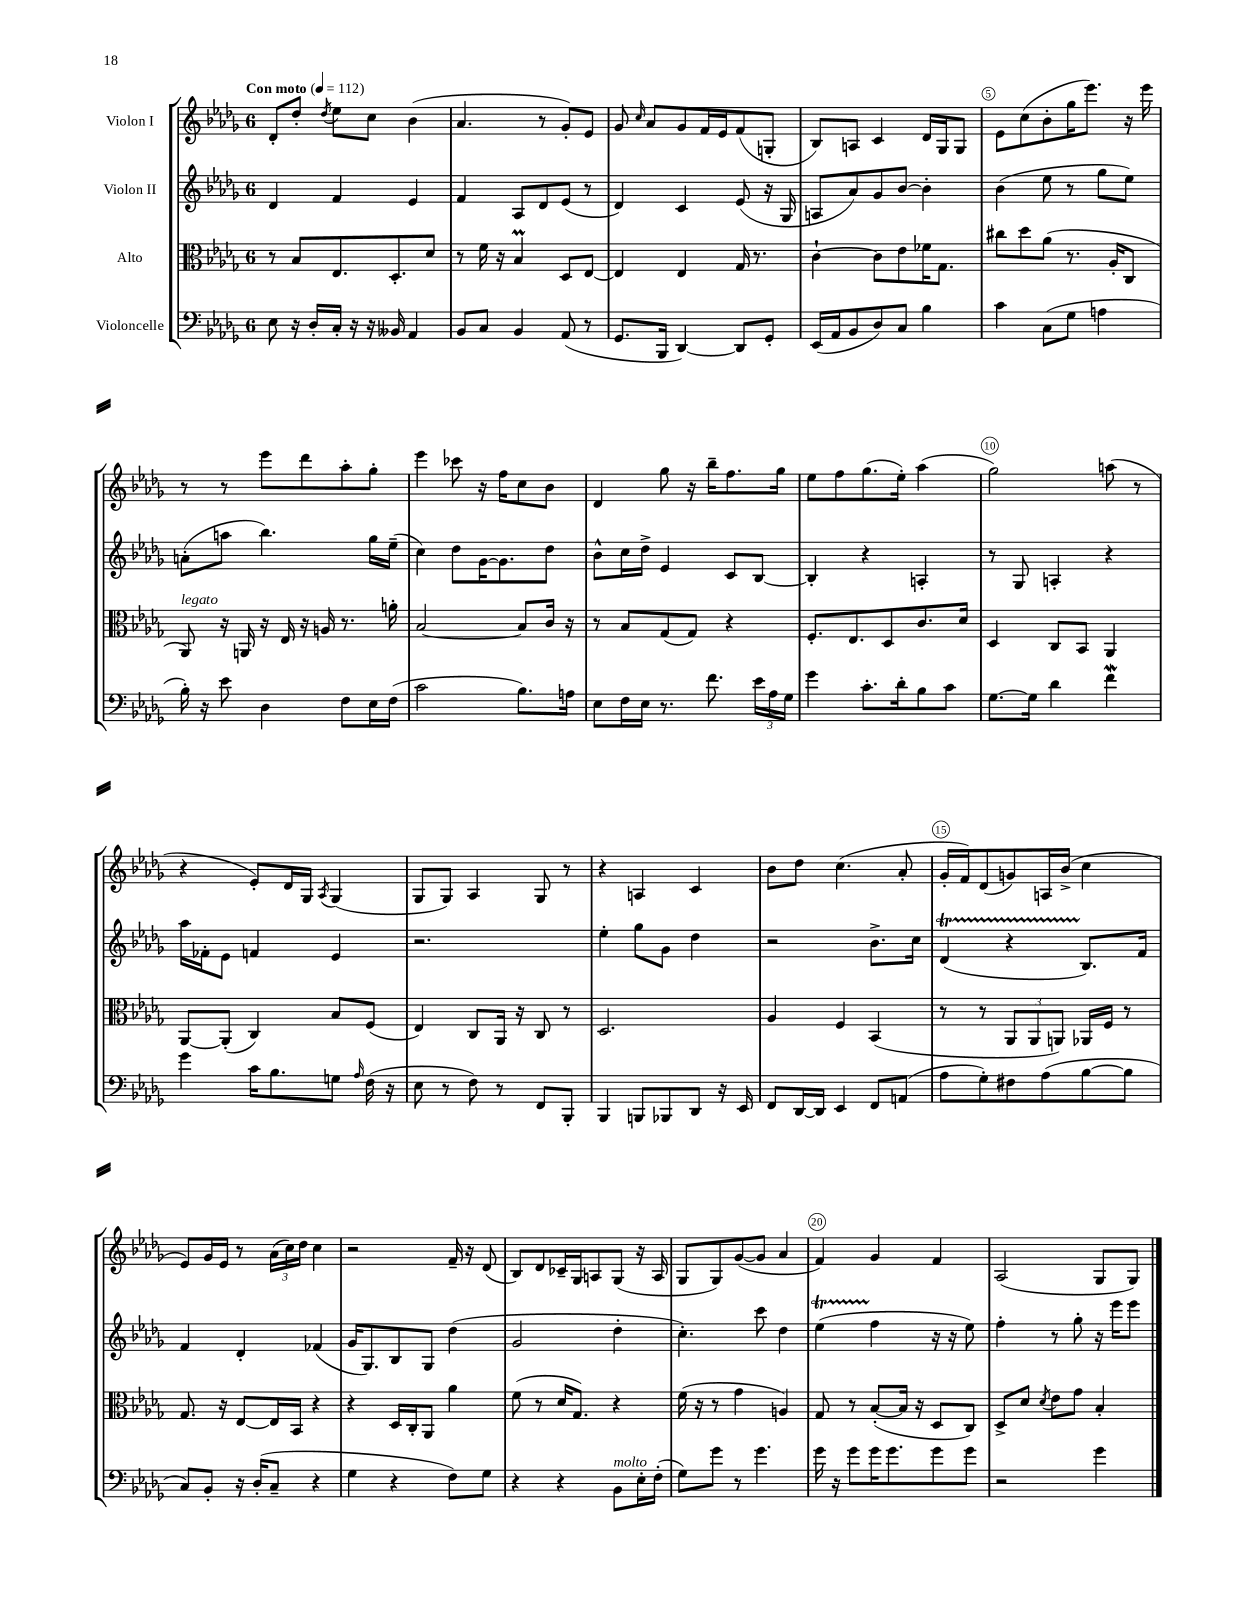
<<
\new StaffGroup <<
\new Staff = "s0" \with { instrumentName = "Violon I" } {
    \clef treble \key des \major \once \override Staff.TimeSignature.style = #'single-digit \time 6/8 \tempo "Con moto" 4 = 112
    \autoBeamOff des'8[-. des''8]-. \acciaccatura { des''8 } ees''8[ c''8] bes'4( |
    aes'4. r8 ges'8[-.) ees'8] |
    ges'8 \grace { c''16 } aes'8[ ges'8 f'16 ees'16 f'8( g8]-. |
    bes8[) a8] c'4 des'16[ ges16 ges8] |
    ees'8[ c''8( bes'8-. ges''16 ees'''8.]) r16 ees'''16 |
    r8 r8 ees'''8[ des'''8 aes''8-. ges''8]-. |
    ees'''4 ces'''8 r16 f''16[ c''8 bes'8] |
    des'4 ges''8 r16 bes''16[-- f''8. ges''16] |
    ees''8[ f''8 ges''8.( ees''16]-.) aes''4( |
    ges''2) a''8( r8 |
    r4 ees'8[-.) des'16 ges16] \acciaccatura { aes8 } ges4( |
    ges8[ ges8]) aes4 ges8 r8 |
    r4 a4 c'4 |
    bes'8[ des''8] c''4.( aes'8-. |
    ges'16[-. f'16) des'8( g'8) a16 bes'16]->( c''4 |
    ees'8[) ges'16 ees'16] r8 \tuplet 3/2 { aes'16[( c''16) des''16] } c''4 |
    r2 f'16-- r16 des'8( |
    bes8[) des'8 ces'16-- ges16 a8 ges8]( r16 a16 |
    ges8[ ges8) ges'8~( ges'8] aes'4 |
    f'4) ges'4 f'4 |
    aes2( ges8[ ges8]) \bar "|." |
}
\new Staff = "s1" \with { instrumentName = "Violon II" } {
    \clef treble \key des \major \once \override Staff.TimeSignature.style = #'single-digit \time 6/8
    \autoBeamOff des'4 f'4 ees'4 |
    f'4 aes8[ des'8 ees'8]( r8 |
    des'4) c'4 ees'8( r16 ges16 |
    a8[ aes'8) ges'8 bes'8]~ bes'4-. |
    bes'4( ees''8 r8 ges''8[ ees''8]) |
    a'8[-.( a''8] bes''4.) ges''16[ ees''16]--( |
    c''4) des''8[ ges'16~ ges'8. des''8] |
    bes'8[-^ c''16 des''16]-> ees'4 c'8[ bes8]~ |
    bes4-. r4 a4-. |
    r8 ges8 a4-. r4 |
    aes''16[ fes'16-. ees'8] f'4 ees'4 |
    r2. |
    ees''4-. ges''8[ ges'8] des''4 |
    r2 bes'8.[-> c''16] |
    des'4\startTrillSpan( r4 bes8.[\stopTrillSpan) f'16] |
    f'4 des'4-. fes'4( |
    ges'16[ ges8.) bes8 ges8] des''4( |
    ges'2 des''4-. |
    c''4.-.) c'''8 des''4 |
    ees''4\startTrillSpan( f''4\stopTrillSpan r16 r16 ees''8) |
    f''4-. r8 ges''8-. r16 ees'''16[ ees'''8] \bar "|." |
}
\new Staff = "s2" \with { instrumentName = "Alto" } {
    \clef alto \key des \major \once \override Staff.TimeSignature.style = #'single-digit \time 6/8
    \autoBeamOff r8 bes8[ ees8. des8.-. des'8] |
    r8 f'16 r16 bes4\prall des8[ ees8]~ |
    ees4 ees4 ges16 r8. |
    c'4~-! c'8[ ees'8 fes'16 ges8.] |
    cis''8[ des''8 aes'8]( r8. aes16[-. c8] |
    aes,8^\markup { \italic "legato" }) r16 a,16 r16 ees16 r16 a16 r8. a'16-. |
    bes2~ bes8[ c'16] r16 |
    r8 bes8[ ges8( ges8]) r4 |
    f8.[-. ees8. des8 c'8. des'16] |
    des4 c8[ bes,8] aes,4 |
    aes,8[~ aes,8]-.( c4) bes8[ f8]( |
    ees4) c8[ aes,16] r16 c8 r8 |
    des2. |
    aes4 f4 bes,4( |
    r8 r8 \tuplet 3/2 { aes,8[ aes,8 a,8]) } aes,16[ f16] r8 |
    ges8. r16 ees8[~ ees16 bes,16] r4 |
    r4 des16[ c16-. aes,8] aes'4 |
    f'8( r8 des'16[ ges8.]) r4 |
    f'16( r16 r8 ges'4 a4) |
    ges8 r8 bes8[~-.( bes16] r16 des8[ c8]) |
    des8[-> des'8] \acciaccatura { des'8 } ees'8[ ges'8] bes4-. \bar "|." |
}
\new Staff = "s3" \with { instrumentName = "Violoncelle" } {
    \clef bass \key des \major \once \override Staff.TimeSignature.style = #'single-digit \time 6/8
    \autoBeamOff ees8 r16 des16[-. c16]-. r16 r16 beses,16 aes,4 |
    bes,8[ c8] bes,4 aes,8( r8 |
    ges,8.[ bes,,16] des,4~) des,8[ ges,8]-. |
    ees,16[( aes,16 bes,8 des8) c8] bes4 |
    c'4 c8[( ges8] a4 |
    bes16-.) r16 ees'8 des4 f8[ ees16 f16]( |
    c'2 bes8.[) a16] |
    ees8[ f16 ees16] r8. f'8. \tuplet 3/2 { ees'16[ aes16 ges16] } |
    ges'4 c'8.[-. des'16-. bes8 c'8] |
    ges8.[~ ges16] des'4 f'4\mordent |
    ges'4 c'16[ bes8. g8] \grace { aes16 } f16( r16 |
    ees8 r8 f8) r8 f,8[ bes,,8]-. |
    bes,,4 b,,8[ bes,,8 des,8] r16 ees,16 |
    f,8[ des,16~ des,16] ees,4 f,8[ a,8]( |
    aes8[ ges8-.) fis8 aes8( bes8~ bes8] |
    c8[) bes,8]-. r16 des16[-.( c8]-- r4 |
    ges4 r4 f8[) ges8] |
    r4 r4 bes,8[^\markup { \italic "molto" } ees16-. f16]-.( |
    ges8[) ges'8] r8 ges'4. |
    ges'16 r16 ges'8[ ges'16 ges'8. ges'8 ges'8] |
    r2 ges'4 \bar "|." |
}
>>
>>
\layout { \context { \Score \override BarNumber.break-visibility = ##(#f #t #t) barNumberVisibility = #(every-nth-bar-number-visible 5) \override BarNumber.stencil = #(make-stencil-circler 0.1 0.3 ly:text-interface::print) } }
